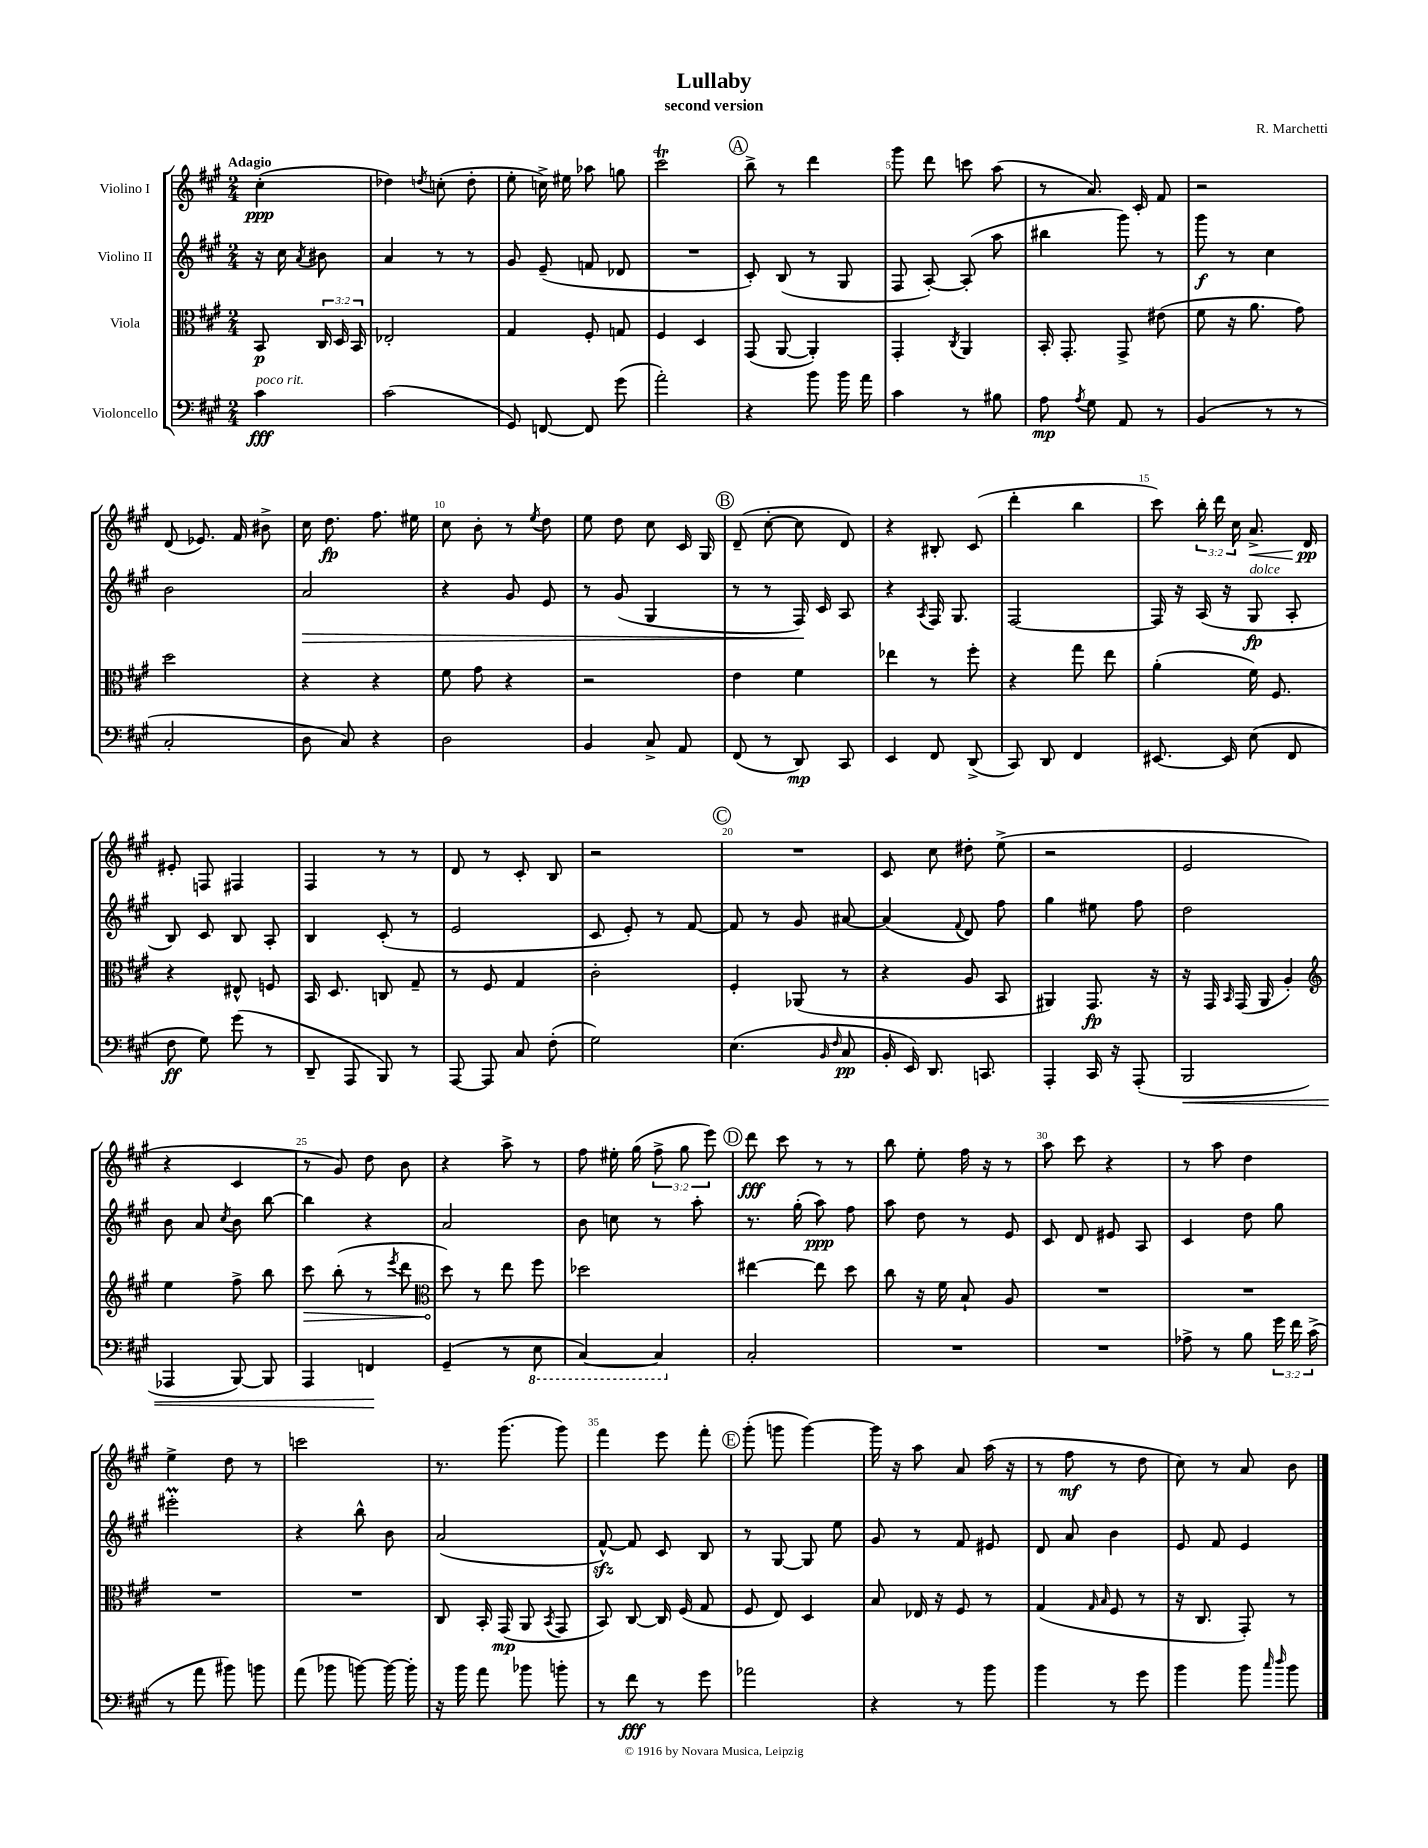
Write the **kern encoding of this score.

**kern	**dynam	**kern	**dynam	**kern	**dynam	**kern	**dynam
*part4	*part4	*part3	*part3	*part2	*part2	*part1	*part1
*staff4	*staff4	*staff3	*staff3	*staff2	*staff2	*staff1	*staff1
*I"Violoncello	*	*I"Viola	*	*I"Violino II	*	*I"Violino I	*
*clefF4	*	*clefC3	*	*clefG2	*	*clefG2	*
*k[f#c#g#]	*	*k[f#c#g#]	*	*k[f#c#g#]	*	*k[f#c#g#]	*
*M2/4	*	*M2/4	*	*M2/4	*	*M2/4	*
=	=	=	=	=	=	=	=
!	!	!	!	!	!	!LO:TX:a:B:t=Adagio	!
!LO:TX:a:i:t=poco rit.	!	!	!	!	!	!	!
4c#\	fff	8BB/	p	16r	.	(4cc#'\	ppp
.	.	.	.	16cc#\	.	.	.
.	.	.	.	8qa/	.	.	.
.	.	24C#/	.	8b#X\	.	.	.
.	.	24D/	.	.	.	.	.
.	.	24BB/	.	.	.	.	.
=1	=1	=1	=1	=1	=1	=1	=1
(2c#\	.	2E-X'/	.	4a/	.	4dd-X\)	.
.	.	.	.	.	.	8qddn/	.
.	.	.	.	8r	.	(8ccn'\	.
.	.	.	.	8r	.	8dd'\	.
=2	=2	=2	=2	=2	=2	=2	=2
8GG#/)	.	4G#/	.	8g#/	.	8ee'\	.
[8FFn/	.	.	.	(8e~/	.	16ccn^\)	.
.	.	.	.	.	.	16ee#X\	.
8FF/]	.	8F#'/	.	8fn/	.	8aa-X\	.
(8g#\	.	8Gn/	.	8d-X/	.	8ggn\	.
=3	=3	=3	=3	=3	=3	=3	=3
2a'\)	.	4F#/	.	2r	.	2ccc#t\	.
.	.	4D/	.	.	.	.	.
!!LO:REH:place=s1:t=A
=4	=4	=4	=4	=4	=4	=4	=4
4r	.	(8GG#/	.	8c#'/)	.	8bb^\	.
.	.	[8AA/	.	(8B/	.	8r	.
8b\	.	4AA'/])	.	8r	.	4ddd\	.
16b\	.	.	.	8G#/	.	.	.
16a\	.	.	.	.	.	.	.
=5	=5	=5	=5	=5	=5	=5	=5
4c#\	.	4GG#'/	.	8F#/	.	8ggg#\	.
.	.	.	.	[8A'/)	.	8ddd\	.
.	.	8qC#/	.	.	.	.	.
8r	.	4AA/	.	(8A'/]	.	8cccn\	.
8B#X\	.	.	.	8aa\	.	(8aa\	.
=6	=6	=6	=6	=6	=6	=6	=6
8A\	mp	16BB'/	.	4bb#X\	.	8r	.
.	.	8.GG#'/	.	.	.	.	.
8qA/	.	.	.	.	.	.	.
8G#\	.	.	.	.	.	8.a/)	.
8AA/	.	8GG#^/	.	8ggg#\)	.	.	.
.	.	.	.	.	.	16c#'/	.
8r	.	(8e#X\	.	8r	.	8f#/	.
=7	=7	=7	=7	=7	=7	=7	=7
(4BB/	.	8f#\	.	8ggg#\	f	2r	.
.	.	16r	.	8r	.	.	.
.	.	8.a\	.	.	.	.	.
8r	.	.	.	4cc#\	.	.	.
8r	.	8g#\)	.	.	.	.	.
!!LO:LB:g=z
=8	=8	=8	=8	=8	=8	=8	=8
2C#'/	.	2dd\	.	2b\	.	(8d/	.
.	.	.	.	.	.	8.e-X/)	.
.	.	.	.	.	.	16f#/	.
.	.	.	.	.	.	8b#X^\	.
=9	=9	=9	=9	=9	=9	=9	=9
!	!	!	!	!	!LO:HP:b	!	!
8D\	.	4r	.	2a/	>	16cc#\	.
.	.	.	.	.	.	8.dd\	fp
8C#/)	.	.	.	.	.	.	.
4r	.	4r	.	.	.	8.ff#\	.
.	.	.	.	.	.	16ee#X\	.
=10	=10	=10	=10	=10	=10	=10	=10
2D\	.	8f#\	.	4r	.	8cc#\	.
.	.	8g#\	.	.	.	8b'\	.
.	.	4r	.	8g#/	.	8r	.
.	.	.	.	.	.	8qee/	.
.	.	.	.	8e/	.	8dd\	.
=11	=11	=11	=11	=11	=11	=11	=11
4BB/	.	2r	.	8r	.	8ee\	.
.	.	.	.	(8g#/	.	8dd\	.
8C#^/	.	.	.	4G#/	.	8cc#\	.
8AA/	.	.	.	.	.	16c#/	.
.	.	.	.	.	.	16G#/	.
!!LO:REH:place=s1:t=B
=12	=12	=12	=12	=12	=12	=12	=12
(8FF#/	.	4e\	.	8r	.	(8d~/	.
8r	.	.	.	8r	.	[8cc#'\	.
8DD/)	mp	4f#\	.	16F#/)	.	8cc#\]	.
.	.	.	.	16c#/	]	.	.
8CC#/	.	.	.	8A/	.	8d/)	.
=13	=13	=13	=13	=13	=13	=13	=13
4EE/	.	4ee-X\	.	4r	.	4r	.
.	.	.	.	8qA/	.	.	.
8FF#/	.	8r	.	16F#/	.	8B#X'/	.
.	.	.	.	8.G#/	.	.	.
(8DD^/	.	8ff#'\	.	.	.	(8c#/	.
=14	=14	=14	=14	=14	=14	=14	=14
8CC#/)	.	4r	.	[2F#/	.	4ddd'\	.
8DD/	.	.	.	.	.	.	.
4FF#/	.	8gg#\	.	.	.	4bb\	.
.	.	8ee\	.	.	.	.	.
=15	=15	=15	=15	=15	=15	=15	=15
[8.EE#X/	.	(4a'\	.	16F#/]	.	8ccc#\)	.
.	.	.	.	16r	.	.	.
.	.	.	.	(16A/	.	24bb'\	.
.	.	.	.	.	.	24ddd\	.
16EE#/]	.	.	.	16r	.	.	.
.	.	.	.	.	.	24cc#\	.
!	!	!	!	!LO:TX:a:i:t=dolce	!	!	!
!	!	!	!	!	!	!	!LO:HP:b
(8E\	.	16f#\)	.	8G#/	fp	8.a^/	<
.	.	8.F#/	.	.	.	.	.
8FF#/	.	.	.	8A'/	.	.	.
.	.	.	.	.	.	16d/	pp
.	.	.	.	.	.	.	[
!!LO:LB:g=z
=16	=16	=16	=16	=16	=16	=16	=16
8F#\	ff	4r	.	8B/)	.	8e#X'/	.
8G#\)	.	.	.	8c#/	.	8Fn/	.
(8g#\	.	8E#X^^/	.	8B/	.	4F#X/	.
8r	.	8Fn/	.	8A'/	.	.	.
=17	=17	=17	=17	=17	=17	=17	=17
8DD~/	.	16BB/	.	4B/	.	4F#/	.
.	.	8.D/	.	.	.	.	.
8AAA/	.	.	.	.	.	.	.
8BBB/)	.	8Cn/	.	(8c#'/	.	8r	.
8r	.	8G#~/	.	8r	.	8r	.
=18	=18	=18	=18	=18	=18	=18	=18
[8AAA/	.	8r	.	2e/	.	8d/	.
8AAA/]	.	8F#/	.	.	.	8r	.
8C#/	.	4G#/	.	.	.	8c#'/	.
(8F#'\	.	.	.	.	.	8B/	.
=19	=19	=19	=19	=19	=19	=19	=19
2G#\)	.	2c#'\	.	8c#/	.	2r	.
.	.	.	.	8e'/)	.	.	.
.	.	.	.	8r	.	.	.
.	.	.	.	[8f#/	.	.	.
!!LO:REH:place=s1:t=C
=20	=20	=20	=20	=20	=20	=20	=20
(4.E\	.	4F#'/	.	8f#/]	.	2r	.
.	.	.	.	8r	.	.	.
.	.	(8AA-X/	.	8g#/	.	.	.
16qqBB/	.	.	.	.	.	.	.
16qqF#/	.	.	.	.	.	.	.
8C#/	pp	8r	.	[8a#X/	.	.	.
=21	=21	=21	=21	=21	=21	=21	=21
16BB'/	.	4r	.	(4a#/]	.	8c#/	.
16EE/)	.	.	.	.	.	.	.
8.DD/	.	.	.	.	.	8cc#\	.
.	.	.	.	8qqf#/	.	.	.
.	.	8A/	.	8d/)	.	8dd#X'\	.
8.CCn/	.	.	.	.	.	.	.
.	.	8BB/	.	8ff#\	.	(8ee^\	.
=22	=22	=22	=22	=22	=22	=22	=22
4AAA'/	.	4AA#X/)	.	4gg#\	.	2r	.
16CC#/	.	8.GG#/	fp	8ee#X\	.	.	.
16r	.	.	.	.	.	.	.
(8AAA'/	.	.	.	8ff#\	.	.	.
.	.	16r	.	.	.	.	.
=23	=23	=23	=23	=23	=23	=23	=23
!	!LO:HP:b	!	!	!	!	!	!
2BBB/	<	16r	.	2dd\	.	2e/	.
.	.	16GG#/	.	.	.	.	.
.	.	16qqBB/	.	.	.	.	.
.	.	(16GG#/	.	.	.	.	.
.	.	16AA/	.	.	.	.	.
.	.	4A'/)	.	.	.	.	.
!!LO:LB:g=z
=24	=24	=24	=24	=24	=24	=24	=24
*	*	*clefG2	*	*	*	*	*
4AAA-X/	.	4ee\	.	8b\	.	4r	.
.	.	.	.	8a/	.	.	.
.	.	.	.	8qcc#/	.	.	.
[8BBB/)	.	8ff#^\	.	8b\	.	4c#/	.
8BBB/]	.	8bb\	.	[8bb\	.	.	.
=25	=25	=25	=25	=25	=25	=25	=25
!	!	!	!LO:HP:b	!	!	!	!
4AAA/	.	8ccc#\	>	4bb\]	.	8r	.
.	.	(8bb'\	.	.	.	8g#/)	.
4FFn/	.	8r	.	4r	.	8dd\	.
.	.	8qeee/	.	.	.	.	.
.	.	8ddd\	.	.	.	8b\	.
.	[	.	.	.	.	.	.
=26	=26	=26	=26	=26	=26	=26	=26
*	*	*clefC3	*	*	*	*	*
(4GG#~/	.	8dd\)	.	2a/	.	4r	.
.	.	8r	]	.	.	.	.
8r	.	8ee\	.	.	.	8aa^\	.
*8ba	*	*	*	*	*	*	*
8EE\	.	8ff#\	.	.	.	8r	.
=27	=27	=27	=27	=27	=27	=27	=27
[4CC#/)	.	2dd-X\	.	8b\	.	8ff#\	.
.	.	.	.	8ccn\	.	16ee#X'\	.
.	.	.	.	.	.	(16gg#\	.
4CC#/]	.	.	.	8r	.	12ff#^\	.
.	.	.	.	.	.	12gg#\	.
.	.	.	.	8aa'\	.	.	.
.	.	.	.	.	.	12eee\)	.
!!LO:REH:place=s1:t=D
=28	=28	=28	=28	=28	=28	=28	=28
*X8ba	*	*	*	*	*	*	*
2C#'/	.	[4ee#X\	.	8.r	.	8ddd\	fff
.	.	.	.	.	.	8ccc#\	.
.	.	.	.	(16gg#'\	.	.	.
.	.	8ee#\]	.	8aa\)	ppp	8r	.
.	.	8dd\	.	8ff#\	.	8r	.
=29	=29	=29	=29	=29	=29	=29	=29
2r	.	8cc#\	.	8aa\	.	8bb\	.
.	.	16r	.	8dd\	.	8ee'\	.
.	.	16f#\	.	.	.	.	.
.	.	8B`/	.	8r	.	16ff#\	.
.	.	.	.	.	.	16r	.
.	.	8A/	.	8e/	.	8r	.
=30	=30	=30	=30	=30	=30	=30	=30
2r	.	2r	.	8c#/	.	8aa\	.
.	.	.	.	8d/	.	8ccc#\	.
.	.	.	.	8e#X/	.	4r	.
.	.	.	.	8A/	.	.	.
=31	=31	=31	=31	=31	=31	=31	=31
8A-X^\	.	2r	.	4c#/	.	8r	.
8r	.	.	.	.	.	8aa\	.
8B\	.	.	.	8dd\	.	4dd\	.
24g#\	.	.	.	8gg#\	.	.	.
24f#\	.	.	.	.	.	.	.
(24c#^\	.	.	.	.	.	.	.
!!LO:LB:g=z
=32	=32	=32	=32	=32	=32	=32	=32
8r	.	2r	.	2eee#Xm'\	.	4ee^\	.
8a\	.	.	.	.	.	.	.
8b#X\)	.	.	.	.	.	8dd\	.
8bn\	.	.	.	.	.	8r	.
=33	=33	=33	=33	=33	=33	=33	=33
(8a\	.	2r	.	4r	.	2cccn\	.
8b-X\	.	.	.	.	.	.	.
[8bn\)	.	.	.	8bb^^\	.	.	.
16b\_	.	.	.	8b\	.	.	.
16b'\]	.	.	.	.	.	.	.
=34	=34	=34	=34	=34	=34	=34	=34
16r	.	8C#/	.	(2a/	.	8.r	.
16b\	.	.	.	.	.	.	.
8a\	.	16BB'/	.	.	.	.	.
.	.	(16GG#/	mp	.	.	(8.ggg#\	.
8b-X\	.	8AA/	.	.	.	.	.
.	.	8qBB/	.	.	.	.	.
8bn'\	.	8GG#/	.	.	.	8ggg#\)	.
=35	=35	=35	=35	=35	=35	=35	=35
8r	.	8BB/)	.	[8f#zz^^/)	.	4fff#\	.
8f#\	fff	[8C#/	.	8f#/]	.	.	.
8r	.	16C#/]	.	8c#/	.	8eee\	.
.	.	(16F#/	.	.	.	.	.
8g#\	.	8G#/	.	8B/	.	8fff#'\	.
!!LO:REH:place=s1:t=E
=36	=36	=36	=36	=36	=36	=36	=36
2a-X\	.	8F#/	.	8r	.	(8ggg#'\	.
.	.	8E/)	.	[8G#/	.	8gggn\	.
.	.	4D/	.	8G#/]	.	[4ggg\)	.
.	.	.	.	8ee\	.	.	.
=37	=37	=37	=37	=37	=37	=37	=37
4r	.	8B/	.	8g#/	.	16ggg\]	.
.	.	.	.	.	.	16r	.
.	.	16E-X/	.	8r	.	8aa\	.
.	.	16r	.	.	.	.	.
8r	.	8F#/	.	8f#/	.	8a/	.
8b\	.	8r	.	8e#X/	.	(16aa\	.
.	.	.	.	.	.	16r	.
=38	=38	=38	=38	=38	=38	=38	=38
4b\	.	(4G#/	.	8d/	.	8r	.
.	.	.	.	8a/	.	8ff#\	mf
.	.	16qqG#/	.	.	.	.	.
.	.	16qqB/	.	.	.	.	.
8r	.	8F#/	.	4b\	.	8r	.
8g#\	.	8r	.	.	.	8dd\	.
=39	=39	=39	=39	=39	=39	=39	=39
4b\	.	16r	.	8e/	.	8cc#\)	.
.	.	8.C#/	.	.	.	.	.
.	.	.	.	8f#/	.	8r	.
8b\	.	8GG#'/)	.	4e/	.	8a/	.
16qqcc#/	.	.	.	.	.	.	.
16qqdd/	.	.	.	.	.	.	.
8b\	.	8r	.	.	.	8b\	.
==	==	==	==	==	==	==	==
*-	*-	*-	*-	*-	*-	*-	*-
